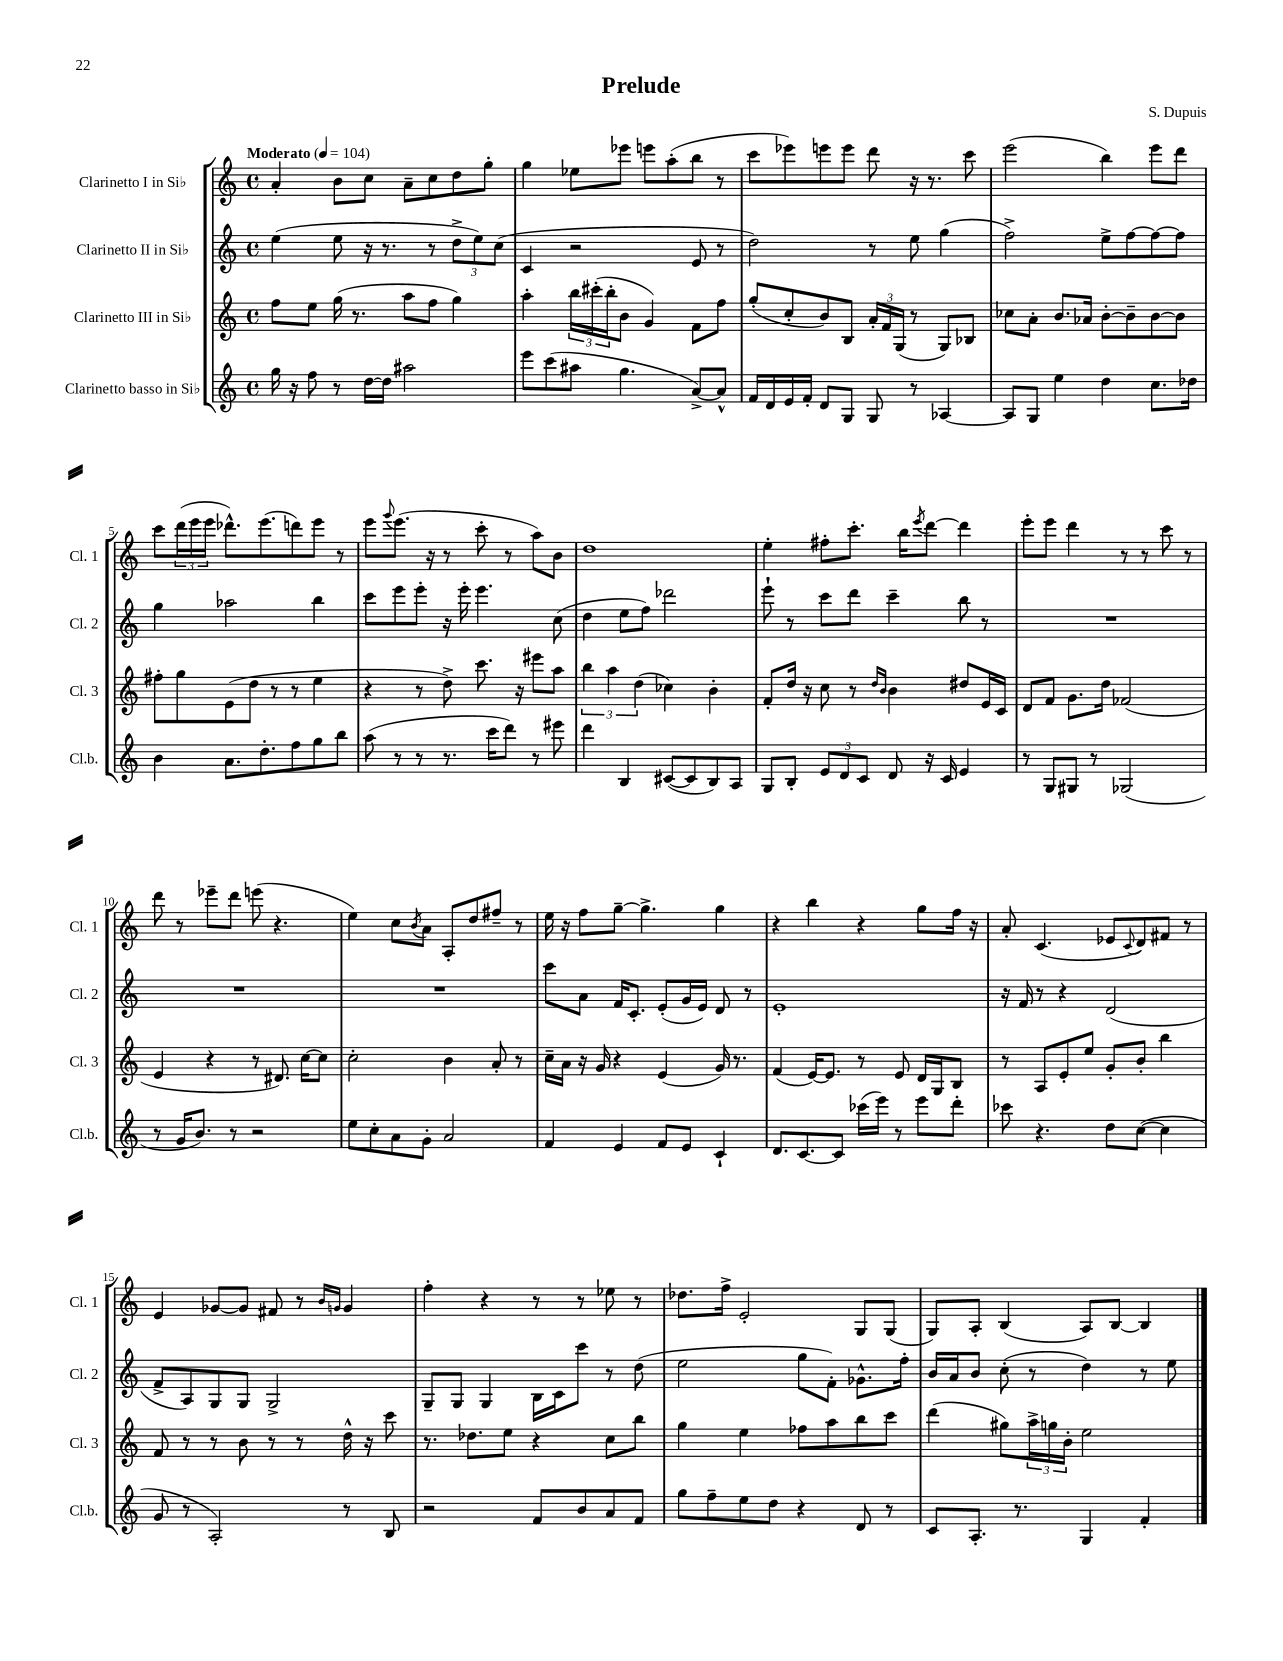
\header { title = "Prelude" composer = "S. Dupuis" }
<<
\new StaffGroup <<
\new Staff = "s0" \with { instrumentName = "Clarinetto I in Sib" shortInstrumentName = "Cl. 1" } {
    \clef treble \key c \major \defaultTimeSignature \time 4/4 \tempo "Moderato" 4 = 104
    a'4-. b'8 c''8 a'8-- c''8 d''8 g''8-. |
    g''4 ees''8 ees'''8 e'''8 a''8-.( b''8 r8 |
    c'''8 ees'''8) e'''8 e'''8 d'''8 r16 r8. c'''8 |
    e'''2( b''4) e'''8 d'''8 |
    c'''8 \tuplet 3/2 { d'''16( e'''16 e'''16 } des'''8.-^) e'''8.( d'''8) e'''8 r8 |
    e'''8 \appoggiatura { g'''8 } e'''8.( r16 r8 c'''8-. r8 a''8) b'8 |
    d''1 |
    e''4-. fis''8-. c'''8.-. b''16 \acciaccatura { e'''8 } d'''8~ d'''4 |
    e'''8-. e'''8 d'''4 r8 r8 c'''8 r8 |
    d'''8 r8 ees'''8-- d'''8 e'''8( r4. |
    e''4) c''8 \acciaccatura { b'8 } a'8 a8-. d''8 fis''8-- r8 |
    e''16 r16 f''8 g''8~-- g''4.-> g''4 |
    r4 b''4 r4 g''8 f''16 r16 |
    a'8-. c'4.( ees'8 \appoggiatura { c'8 } d'8) fis'8 r8 |
    e'4 ges'8~ ges'8 fis'8 r8 \grace { b'16 g'16 } g'4 |
    f''4-. r4 r8 r8 ees''8 r8 |
    des''8. f''16-> e'2-. g8 g8( |
    g8) a8-. b4( a8) b8~ b4 \bar "|." |
}
\new Staff = "s1" \with { instrumentName = "Clarinetto II in Sib" shortInstrumentName = "Cl. 2" } {
    \clef treble \key c \major \defaultTimeSignature \time 4/4
    e''4( e''8 r16 r8. r8 \tuplet 3/2 { d''8-> e''8) c''8( } |
    c'4 r2 e'8 r8 |
    d''2) r8 e''8 g''4( |
    f''2->) e''8-> f''8~ f''8~ f''8 |
    g''4 aes''2 b''4 |
    c'''8 e'''8 e'''8-. r16 e'''16-. e'''4. c''8( |
    d''4 e''8 f''8) des'''2 |
    e'''8-! r8 c'''8 d'''8 c'''4-- b''8 r8 |
    R1 |
    R1 |
    R1 |
    c'''8 a'8 f'16 c'8.-. e'8-.( g'16 e'16) d'8 r8 |
    e'1-. |
    r16 f'16 r8 r4 d'2( |
    f'8-> a8) g8 g8 g2-> |
    g8-- g8 g4 b16 c'16 c'''8 r8 d''8( |
    e''2 g''8 f'8-.) ges'8.-^ f''16-. |
    b'16 a'16 b'8 c''8-.( r8 d''4) r8 e''8 \bar "|." |
}
\new Staff = "s2" \with { instrumentName = "Clarinetto III in Sib" shortInstrumentName = "Cl. 3" } {
    \clef treble \key c \major \defaultTimeSignature \time 4/4
    f''8 e''8 g''16( r8. a''8 f''8 g''4) |
    a''4-. \tuplet 3/2 { b''16 cis'''16-.( b''16-. } b'8 g'4) f'8 f''8 |
    g''8-.( c''8-. b'8) b8 \tuplet 3/2 { a'16-. f'16 g16( } r8 g8) bes8 |
    ces''8 a'8-. b'8. aes'16 b'8~-. b'8-- b'8~ b'8 |
    fis''8-. g''8 e'8( d''8 r8 r8 e''4 |
    r4 r8 d''8->) c'''8. r16 eis'''8 a''8 |
    \tuplet 3/2 { b''4 a''4 d''4( } ces''4) b'4-. |
    f'8-. d''16 r16 c''8 r8 \grace { d''16 b'16 } b'4 dis''8 e'16 c'16 |
    d'8 f'8 g'8. d''16 fes'2( |
    e'4 r4 r8 dis'8.) c''16~ c''8 |
    c''2-. b'4 a'8-. r8 |
    c''16-- a'16 r16 g'16 r4 e'4( g'16) r8. |
    f'4( e'16~) e'8. r8 e'8 d'16 g16 b8 |
    r8 a8 e'8-. e''8 g'8-. b'8-. b''4 |
    f'8 r8 r8 b'8 r8 r8 d''16-^ r16 c'''8 |
    r8. des''8. e''8 r4 c''8 b''8 |
    g''4 e''4 fes''8 a''8 b''8 c'''8 |
    d'''4( gis''8) \tuplet 3/2 { a''16-> g''16 b'16-. } e''2 \bar "|." |
}
\new Staff = "s3" \with { instrumentName = "Clarinetto basso in Sib" shortInstrumentName = "Cl.b." } {
    \clef treble \key c \major \defaultTimeSignature \time 4/4
    g''16 r16 f''8 r8 d''16~ d''16 ais''2 |
    e'''8 c'''8( ais''8 g''4. a'8~->) a'8-^ |
    f'16 d'16 e'16 f'16-. d'8 g8 g8 r8 aes4~ |
    aes8 g8 e''4 d''4 c''8. des''16 |
    b'4 a'8. d''8.-. f''8 g''8 b''8 |
    a''8( r8 r8 r8. c'''16 d'''8) r8 eis'''8 |
    d'''4 b4 cis'8~( cis'8 b8) a8 |
    g8 b8-. \tuplet 3/2 { e'8 d'8 c'8 } d'8 r16 c'16 e'4 |
    r8 g8 gis8 r8 ges2( |
    r8 g'16 b'8.) r8 r2 |
    e''8 c''8-. a'8 g'8-. a'2 |
    f'4 e'4 f'8 e'8 c'4-! |
    d'8. c'8.~ c'8 ces'''16( e'''16) r8 e'''8 d'''8-. |
    ces'''8 r4. d''8 c''8~( c''4 |
    g'8 r8 a2-.) r8 b8 |
    r2 f'8 b'8 a'8 f'8 |
    g''8 f''8-- e''8 d''8 r4 d'8 r8 |
    c'8 a8.-. r8. g4 f'4-. \bar "|." |
}
>>
>>
